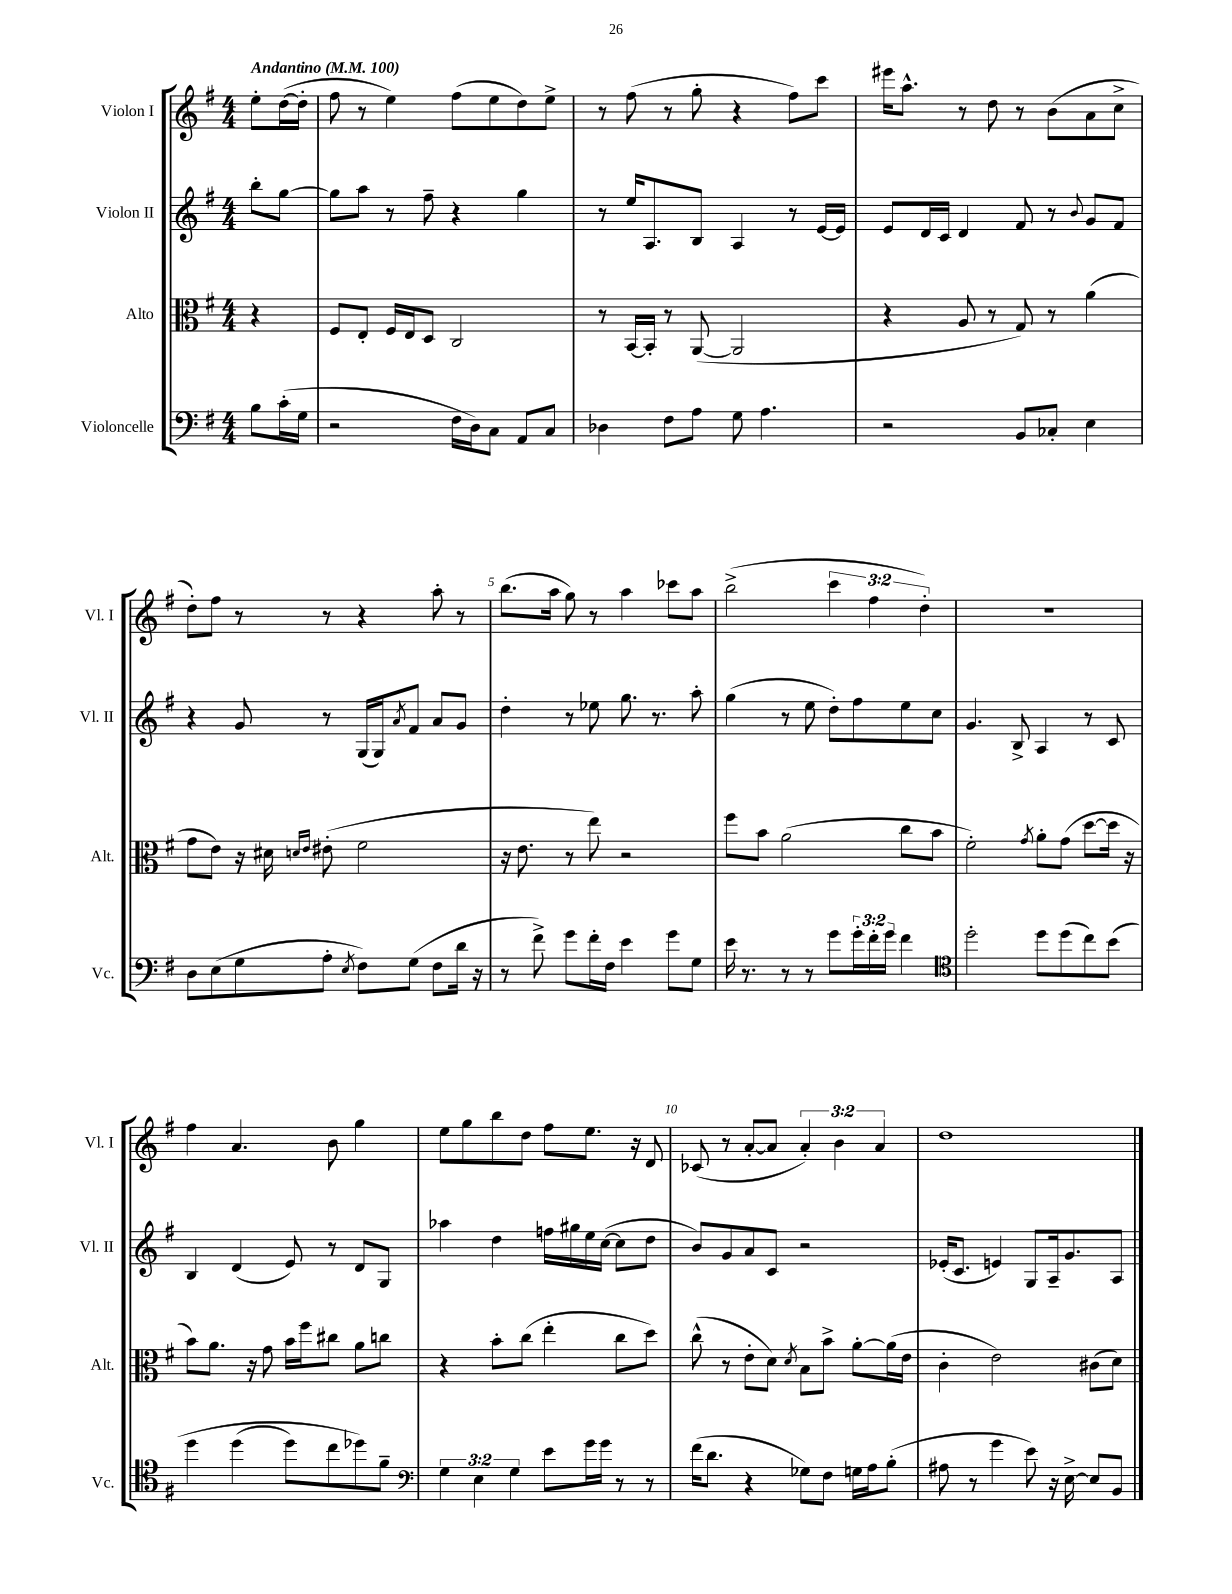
<<
\new StaffGroup <<
\new Staff = "s0" \with { instrumentName = "Violon I" shortInstrumentName = "Vl. I" } {
    \clef treble \key g \major \numericTimeSignature \time 4/4 \override Staff.TupletNumber.text = #tuplet-number::calc-fraction-text \partial 4 \tempo "Andantino" 4 = 100
    e''8-. d''16~( d''16-. |
    fis''8 r8 e''4) fis''8( e''8 d''8) e''8-> |
    r8 fis''8( r8 g''8-. r4 fis''8) c'''8 |
    eis'''16 a''8.-^ r8 d''8 r8 b'8( a'8 c''8-> |
    d''8-.) fis''8 r8 r8 r4 a''8-. r8 |
    b''8.( a''16 g''8) r8 a''4 ces'''8 a''8 |
    b''2->( \tuplet 3/2 { c'''4 fis''4 d''4-.) } |
    R1 |
    fis''4 a'4. b'8 g''4 |
    e''8 g''8 b''8 d''8 fis''8 e''8. r16 d'8 |
    ces'8( r8 a'8~-. a'8 \tuplet 3/2 { a'4-.) b'4 a'4 } |
    d''1 \bar "|." |
}
\new Staff = "s1" \with { instrumentName = "Violon II" shortInstrumentName = "Vl. II" } {
    \clef treble \key g \major \numericTimeSignature \time 4/4 \partial 4
    b''8-. g''8~ |
    g''8 a''8 r8 fis''8-- r4 g''4 |
    r8 e''16 a8. b8 a4 r8 e'16~ e'16 |
    e'8 d'16 c'16 d'4 fis'8 r8 \appoggiatura { b'8 } g'8 fis'8 |
    r4 g'8 r8 g16( g16) \acciaccatura { a'8 } fis'8 a'8 g'8 |
    d''4-. r8 ees''8 g''8. r8. a''8-. |
    g''4( r8 e''8 d''8-.) fis''8 e''8 c''8 |
    g'4. b8-> a4 r8 c'8 |
    b4 d'4( e'8) r8 d'8 g8 |
    aes''4 d''4 f''16 gis''16 e''16 c''16~( c''8 d''8 |
    b'8) g'8 a'8 c'8 r2 |
    ees'16-.( c'8. e'4) g8 a16-- g'8. a8 \bar "|." |
}
\new Staff = "s2" \with { instrumentName = "Alto" shortInstrumentName = "Alt." } {
    \clef alto \key g \major \numericTimeSignature \time 4/4 \partial 4
    r4 |
    fis8 e8-. fis16 e16 d8 c2 |
    r8 b,16~ b,16-. r8 a,8~( a,2 |
    r4 a8 r8 g8) r8 a'4( |
    g'8 e'8) r16 dis'16 \grace { d'16 e'16 } eis'8-.( fis'2 |
    r16 e'8. r8 e''8) r2 |
    fis''8 b'8 a'2( c''8 b'8 |
    fis'2-.) \acciaccatura { g'8 } a'8-. g'8( d''8~ d''16 r16 |
    b'8) a'8. r16 g'8 b'16 fis''16 cis''8 a'8 c''8 |
    r4 b'8-. c''8( e''4-. c''8 d''8) |
    c''8-^( r8 e'8-. d'8) \acciaccatura { d'8 } b8 b'8-> a'8~-. a'16( e'16 |
    c'4-. e'2) cis'8( d'8) \bar "|." |
}
\new Staff = "s3" \with { instrumentName = "Violoncelle" shortInstrumentName = "Vc." } {
    \clef bass \key g \major \numericTimeSignature \time 4/4 \override Staff.TupletNumber.text = #tuplet-number::calc-fraction-text \partial 4
    b8 c'16-.( g16 |
    r2 fis16 d16) c8 a,8 c8 |
    des4 fis8 a8 g8 a4. |
    r2 b,8 ces8-. e4 |
    d8 e8( g8 a8-. \acciaccatura { e8 } fis8) g8( fis8 d'16 r16 |
    r8 fis'8->) g'8 fis'16-. fis16 e'4 g'8 g8 |
    e'16 r8. r8 r8 g'8 \tuplet 3/2 { g'16-. fis'16-. g'16 } fis'4 |
    \clef tenor d''2-. d''8 d''8( c''8) b'8\( |
    d''4 d''4( d''8) c''8 des''8\) fis'8-- |
    \clef bass \tuplet 3/2 { g4 e4 g4 } e'8 g'16 g'16 r8 r8 |
    fis'16( d'8. r4 ges8) fis8 g16 a16 b8-.( |
    ais8 r8 g'4 e'8) r16 e16~-> e8 b,8 \bar "|." |
}
>>
>>
\layout { \context { \Score \override BarNumber.break-visibility = ##(#f #t #t) barNumberVisibility = #(every-nth-bar-number-visible 5) } }
